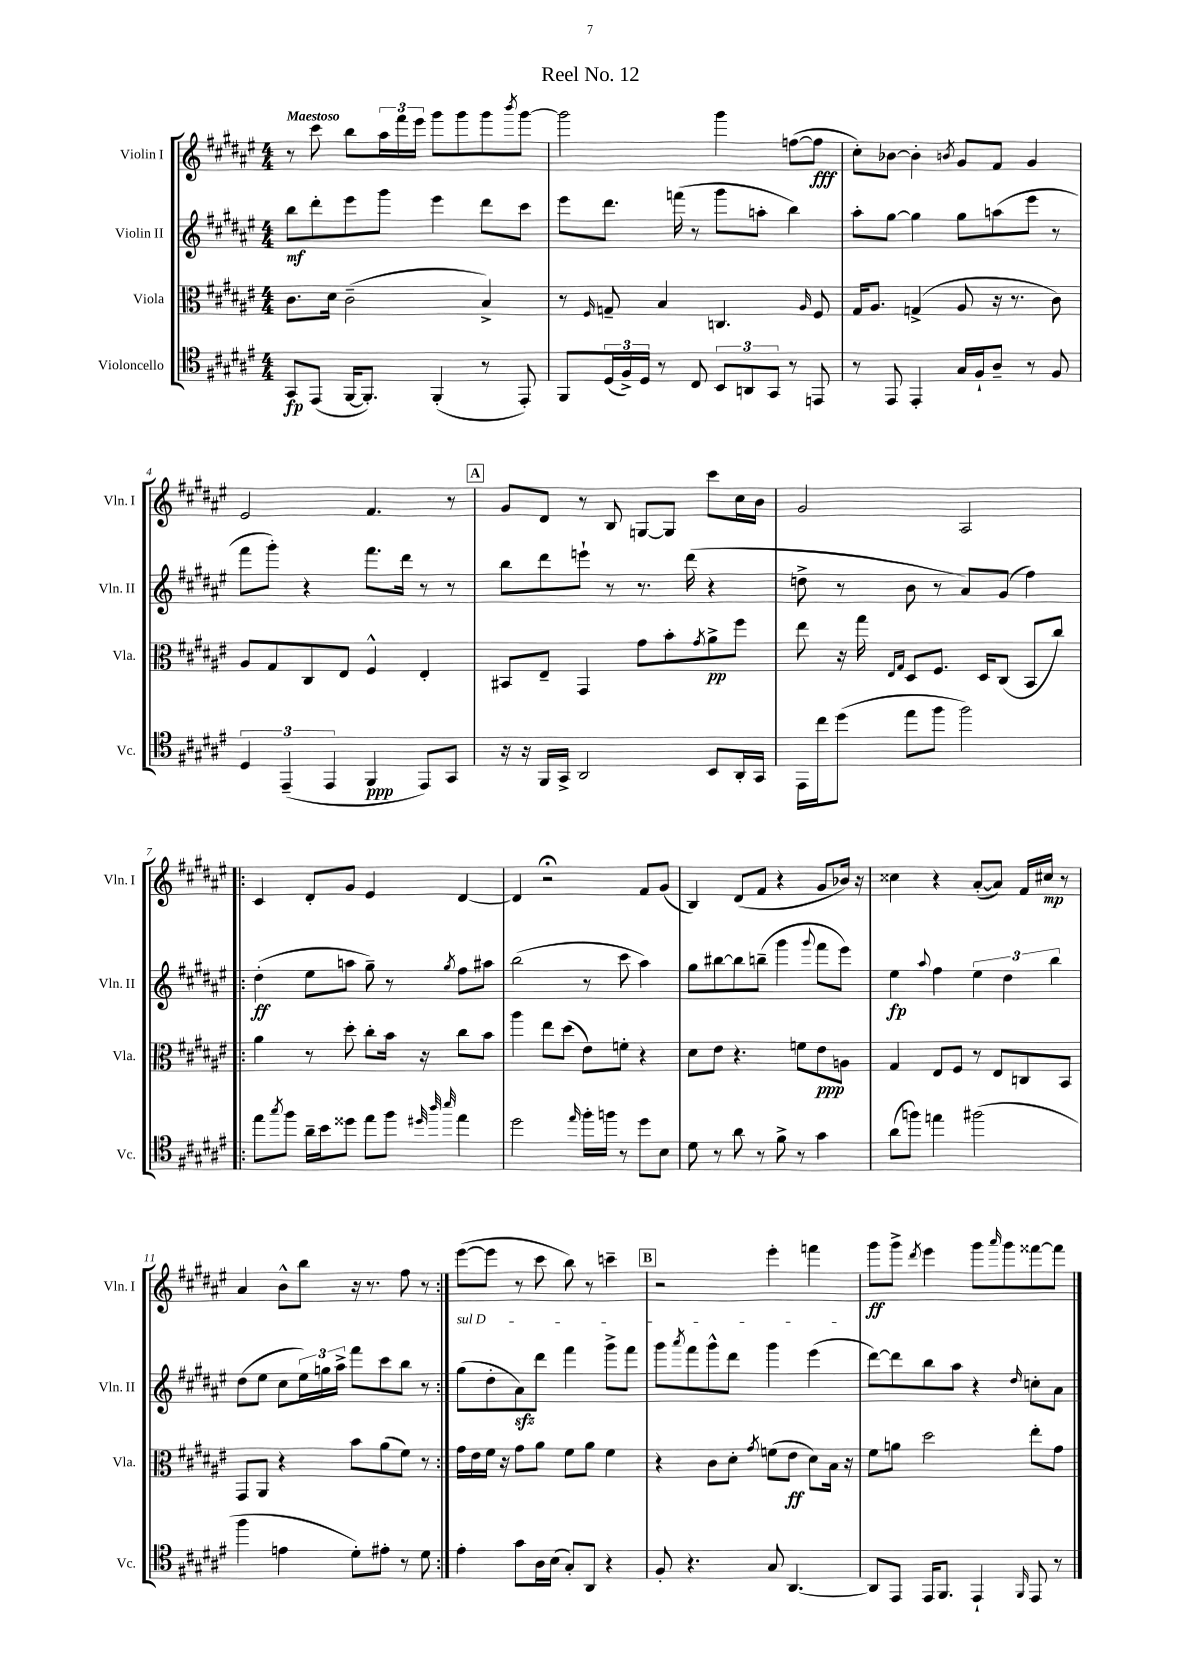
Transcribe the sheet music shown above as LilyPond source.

\header { title = "Reel No. 12" }
<<
\new StaffGroup <<
\new Staff = "s0" \with { instrumentName = "Violin I" shortInstrumentName = "Vln. I" } {
    \clef treble \key fis \major \numericTimeSignature \time 4/4 \tempo "Maestoso"
    r8 cis'''8 b''8 \tuplet 3/2 { ais''16 fis'''16 eis'''16 } gis'''8 gis'''8 gis'''8 \acciaccatura { b'''8 } gis'''8~ |
    gis'''2 gis'''4 f''8~( f''8\fff |
    cis''8-.) bes'8~ bes'4-. \acciaccatura { b'8 } gis'8 fis'8 gis'4 |
    eis'2 fis'4. r8 |
    \mark \markup { \box "A" } gis'8 dis'8 r8 b8 g8~ g8 cis'''8 cis''16 b'16 |
    gis'2 ais2 |
    \repeat volta 2 { cis'4 dis'8-. gis'8 eis'4 dis'4~ |
    dis'4 r2\fermata fis'8 gis'8( |
    b4) dis'8( fis'8 r4 gis'8 bes'16) r16 |
    cisis''4 r4 ais'8~-.( ais'8) fis'16 cis''16\mp r8 |
    ais'4 b'8-^ b''8 r16 r8. fis''8 r8 | }
    eis'''8~( eis'''8 r8 cis'''8 b''8) r8 c'''4-- |
    \mark \markup { \box "B" } r2 eis'''4-. f'''4 |
    gis'''8\ff gis'''8-> \acciaccatura { dis'''8 } eis'''4 gis'''8 \grace { ais'''16 } gis'''8 fisis'''8~ fisis'''8 \bar "|." |
}
\new Staff = "s1" \with { instrumentName = "Violin II" shortInstrumentName = "Vln. II" } {
    \clef treble \key fis \major \numericTimeSignature \time 4/4
    b''8\mf dis'''8-. eis'''8 gis'''8 eis'''4 dis'''8 cis'''8 |
    eis'''8 dis'''8. f'''16( r8 gis'''8 a''8-. b''4) |
    ais''8-. gis''8~ gis''4 gis''8 a''8( eis'''8 r8 |
    fis'''8 gis'''8-.) r4 fis'''8. dis'''16 r8 r8 |
    \mark \markup { \box "A" } b''8 dis'''8 e'''8-! r8 r8. dis'''16( r4 |
    d''8-> r8 b'8 r8 ais'8) gis'8( fis''4) |
    \repeat volta 2 { dis''4-.\ff( eis''8 a''8 gis''8--) r8 \acciaccatura { gis''8 } fis''8 ais''8 |
    b''2( r8 cis'''8 ais''4) |
    gis''8 bis''8~ bis''8 b''8--( gis'''4 \appoggiatura { gis'''8 } fis'''8 eis'''8) |
    eis''4\fp \appoggiatura { ais''8 } fis''4 \tuplet 3/2 { eis''4 dis''4 b''4 } |
    dis''8( eis''8 cis''8 \tuplet 3/2 { eis''16) g''16 ais''16-> } fis'''8 cis'''8 b''8 r8 | }
    \once \override TextSpanner.bound-details.left.text = \markup { \italic "sul D" } gis''8\startTextSpan( dis''8-. ais'8\sfz) dis'''8 fis'''4 gis'''8-> fis'''8 |
    \mark \markup { \box "B" } gis'''8 \acciaccatura { ais'''8 } fis'''8 gis'''8-^ dis'''8 gis'''4 eis'''4\stopTextSpan( |
    dis'''8~) dis'''8 b''8 ais''8 r4 \grace { dis''16 } c''8-. ais'8 \bar "|." |
}
\new Staff = "s2" \with { instrumentName = "Viola" shortInstrumentName = "Vla." } {
    \clef alto \key fis \major \numericTimeSignature \time 4/4
    cis'8. dis'16 cis'2--( b4->) |
    r8 \grace { fis16 } g8-- b4 c4. \grace { ais16 } fis8 |
    gis16 ais8. g4->( ais8 r16 r8. cis'8) |
    ais8 gis8 cis8 eis8 fis4-^ eis4-. |
    \mark \markup { \box "A" } bis,8 eis8-- gis,4 gis'8 b'8-. \acciaccatura { gis'8 } ais'8->\pp fis''8 |
    eis''8 r16 gis''16 \grace { eis16 gis16 } dis8 fis8. dis16 cis8( b,8 cis''8) |
    \repeat volta 2 { ais'4 r8 dis''8-. cis''8-. b'16 r16 cis''8 b'8 |
    ais''4 eis''8 dis''8( eis'8) f'8-. r4 |
    dis'8 eis'8 r4. f'8 eis'8\ppp a8 |
    gis4 eis8 fis8 r8 eis8 c8 b,8 |
    gis,8 ais,8 r4 b'8 ais'8( fis'8) r8 | }
    gis'16 eis'16 fis'16 r16 gis'8 ais'8 fis'8 ais'8 fis'4 |
    \mark \markup { \box "B" } r4 cis'8 dis'8-. \acciaccatura { gis'8 } f'8( eis'8\ff dis'8) b16 r16 |
    fis'8 a'8 dis''2 eis''8-. gis'8 \bar "|." |
}
\new Staff = "s3" \with { instrumentName = "Violoncello" shortInstrumentName = "Vc." } {
    \clef tenor \key fis \major \numericTimeSignature \time 4/4
    gis,8\fp eis,8( fis,16~ fis,8.-.) fis,4-.( r8 eis,8-.) |
    fis,8 \tuplet 3/2 { dis16( fis16->) dis16 } r8 cis8 \tuplet 3/2 { b,8 a,8 gis,8 } r8 e,8 |
    r8 eis,8 eis,4-. gis16 fis16-! ais8-- r8 fis8 |
    \tuplet 3/2 { dis4 eis,4--( eis,4 } fis,4\ppp eis,8) gis,8 |
    \mark \markup { \box "A" } r16 r16 fis,16 gis,16-> ais,2 b,8 ais,16-. gis,16 |
    eis,16 cis''16 dis''8( eis''8 fis''8 fis''2) |
    \repeat volta 2 { eis''8 \acciaccatura { gis''8 } fis''8 ais'16-- b'16 disis''8 eis''8 fis''8 \grace { dis''32 ais''32 b''32 } eis''4 |
    dis''2 \grace { eis''16 } fis''16-. f''16 r8 dis''8 b8 |
    dis'8 r8 ais'8 r8 fis'8-> r8 gis'4 |
    ais'8( f''8) e''4 fis''2( |
    fis''4 e'4 dis'8-.) eis'8-. r8 dis'8 | }
    eis'4-. gis'8 ais16 b16( gis8-.) ais,8 r4 |
    \mark \markup { \box "B" } fis8-. r4. gis8 ais,4.~ |
    ais,8 eis,8 eis,16 fis,8. eis,4-! \grace { fis,16 } eis,8 r8 \bar "|." |
}
>>
>>
